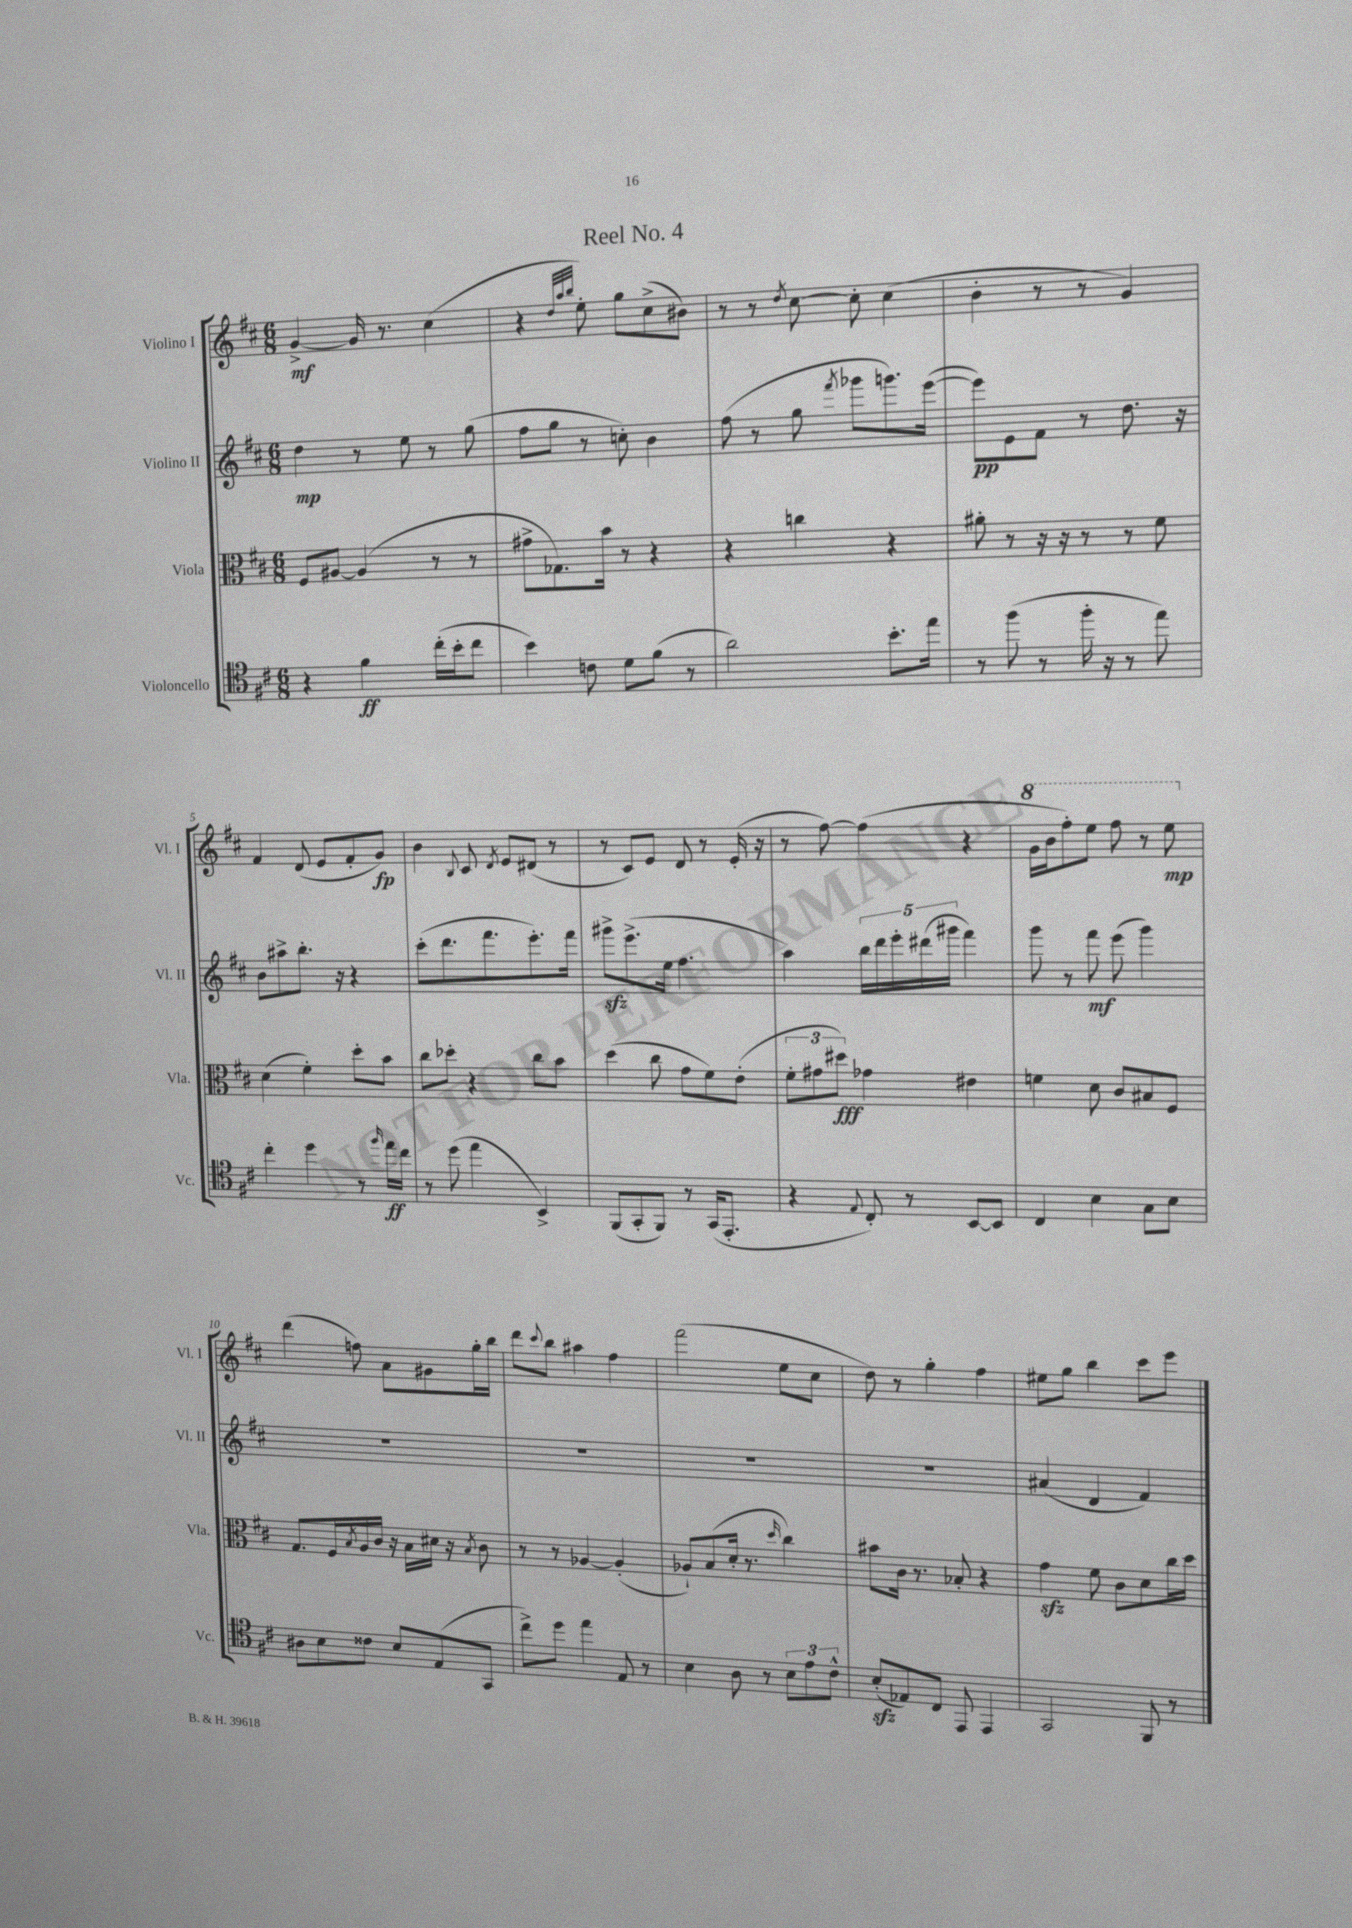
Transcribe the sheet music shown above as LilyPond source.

\header { title = "Reel No. 4" }
<<
\new StaffGroup <<
\new Staff = "s0" \with { instrumentName = "Violino I" shortInstrumentName = "Vl. I" } {
    \clef treble \key d \major \numericTimeSignature \time 6/8
    g'4~->\mf g'16 r8. cis''4( |
    r4 \grace { d''32 a''32 b''32 } e''8-.) g''8 cis''8->( bis'8) |
    r8 r8 \acciaccatura { d''8 } cis''8~ cis''8-. cis''4( |
    b'4-. r8 r8 g'4) |
    fis'4 d'8( e'8 fis'8-. g'8\fp) |
    b'4 \appoggiatura { b8 } cis'8 \acciaccatura { d'8 } e'8 dis'8( r8 |
    r8 cis'8) e'8 d'8 r8 e'16-.( r16 |
    r8 fis''8~) fis''4( r4 |
    \ottava #1 g''16 b''16 fis'''8-.) e'''8 fis'''8 r8 e'''8\mp \ottava #0 |
    d'''4( f''8) a'8 gis'8 g''16-. b''16 |
    d'''8 \appoggiatura { cis'''8 } b''8 ais''4 fis''4 |
    fis'''2( e''8 cis''8 |
    d''8) r8 g''4-. fis''4 |
    eis''8 g''8 b''4 cis'''8 e'''8 \bar "|." |
}
\new Staff = "s1" \with { instrumentName = "Violino II" shortInstrumentName = "Vl. II" } {
    \clef treble \key d \major \numericTimeSignature \time 6/8
    d''4\mp r8 e''8 r8 g''8( |
    fis''8 g''8 r8 c''8-.) b'4 |
    fis''8( r8 g''8 \acciaccatura { fis'''8 } ges'''8 g'''8.) e'''16~( |
    e'''8\pp) e'8 fis'8 r8 d''8. r16 |
    b'8 ais''8-> b''8.-. r16 r4 |
    cis'''8-.( d'''8. fis'''8. e'''8.-.) fis'''16 |
    gis'''8->\sfz e'''8.->( e''16 fis''4. |
    a''4) \tuplet 5/4 { b''16 d'''16 e'''16-. dis'''16( gis'''16 } fis'''4) |
    g'''8 r8 fis'''8\mf e'''8( g'''4) |
    R2. |
    R2. |
    R2. |
    R2. |
    ais'4( d'4 fis'4) \bar "|." |
}
\new Staff = "s2" \with { instrumentName = "Viola" shortInstrumentName = "Vla." } {
    \clef alto \key d \major \numericTimeSignature \time 6/8
    fis8 ais8~ ais4( r8 r8 |
    gis'8-> ges8.) b'16 r8 r4 |
    r4 c''4 r4 |
    ais'8-. r8 r16 r16 r8 r8 fis'8 |
    d'4( fis'4-.) d''8-. b'8 |
    cis''8 des''8-. r4 cis''8 b'8 |
    d''4( cis''8 g'8 fis'8) e'8-.( |
    \tuplet 3/2 { fis'8-. gis'8 dis''8\fff) } ges'4 eis'4 |
    f'4 d'8 cis'8 bis8 fis8 |
    g8. fis16 \acciaccatura { b8 } a16 cis'16 r16 b16 dis'16 r16 \acciaccatura { b8 } cis'8 |
    r8 r8 aes4~ aes4-.( |
    aes8-!) b8( d'16-. r8. \grace { d''16 } cis''4) |
    bis'8 cis'16 r8. bes8-. r4 |
    g'4\sfz fis'8 cis'8 d'8 cis''16 d''16 \bar "|." |
}
\new Staff = "s3" \with { instrumentName = "Violoncello" shortInstrumentName = "Vc." } {
    \clef tenor \key d \major \numericTimeSignature \time 6/8
    r4 fis'4\ff cis''16-.( b'16-. cis''8 |
    b'4) c'8 d'8 fis'8( r8 |
    a'2) b'8.-. e''16 |
    r8 fis''8( r8 fis''16-. r16 r8 e''8) |
    cis''4-. d''4 r8 \grace { fis''16 } e''16\ff cis''16 |
    r8 d''8( e''4 b,4->) |
    fis,8( g,8-. fis,8) r8 g,16( e,8.-. |
    r4 \appoggiatura { e8 } cis8-.) r8 b,8~ b,8 |
    cis4 b4 g8 b8 |
    ais8 b8 cisis'8 b8 e8( g,8 |
    cis''8->) d''8 e''4 e8 r8 |
    b4 a8 r8 \tuplet 3/2 { b8 e'8 cis'8-^ } |
    b8-.\sfz( ees8) cis8 e,8 e,4 |
    g,2 fis,8 r8 \bar "|." |
}
>>
>>
